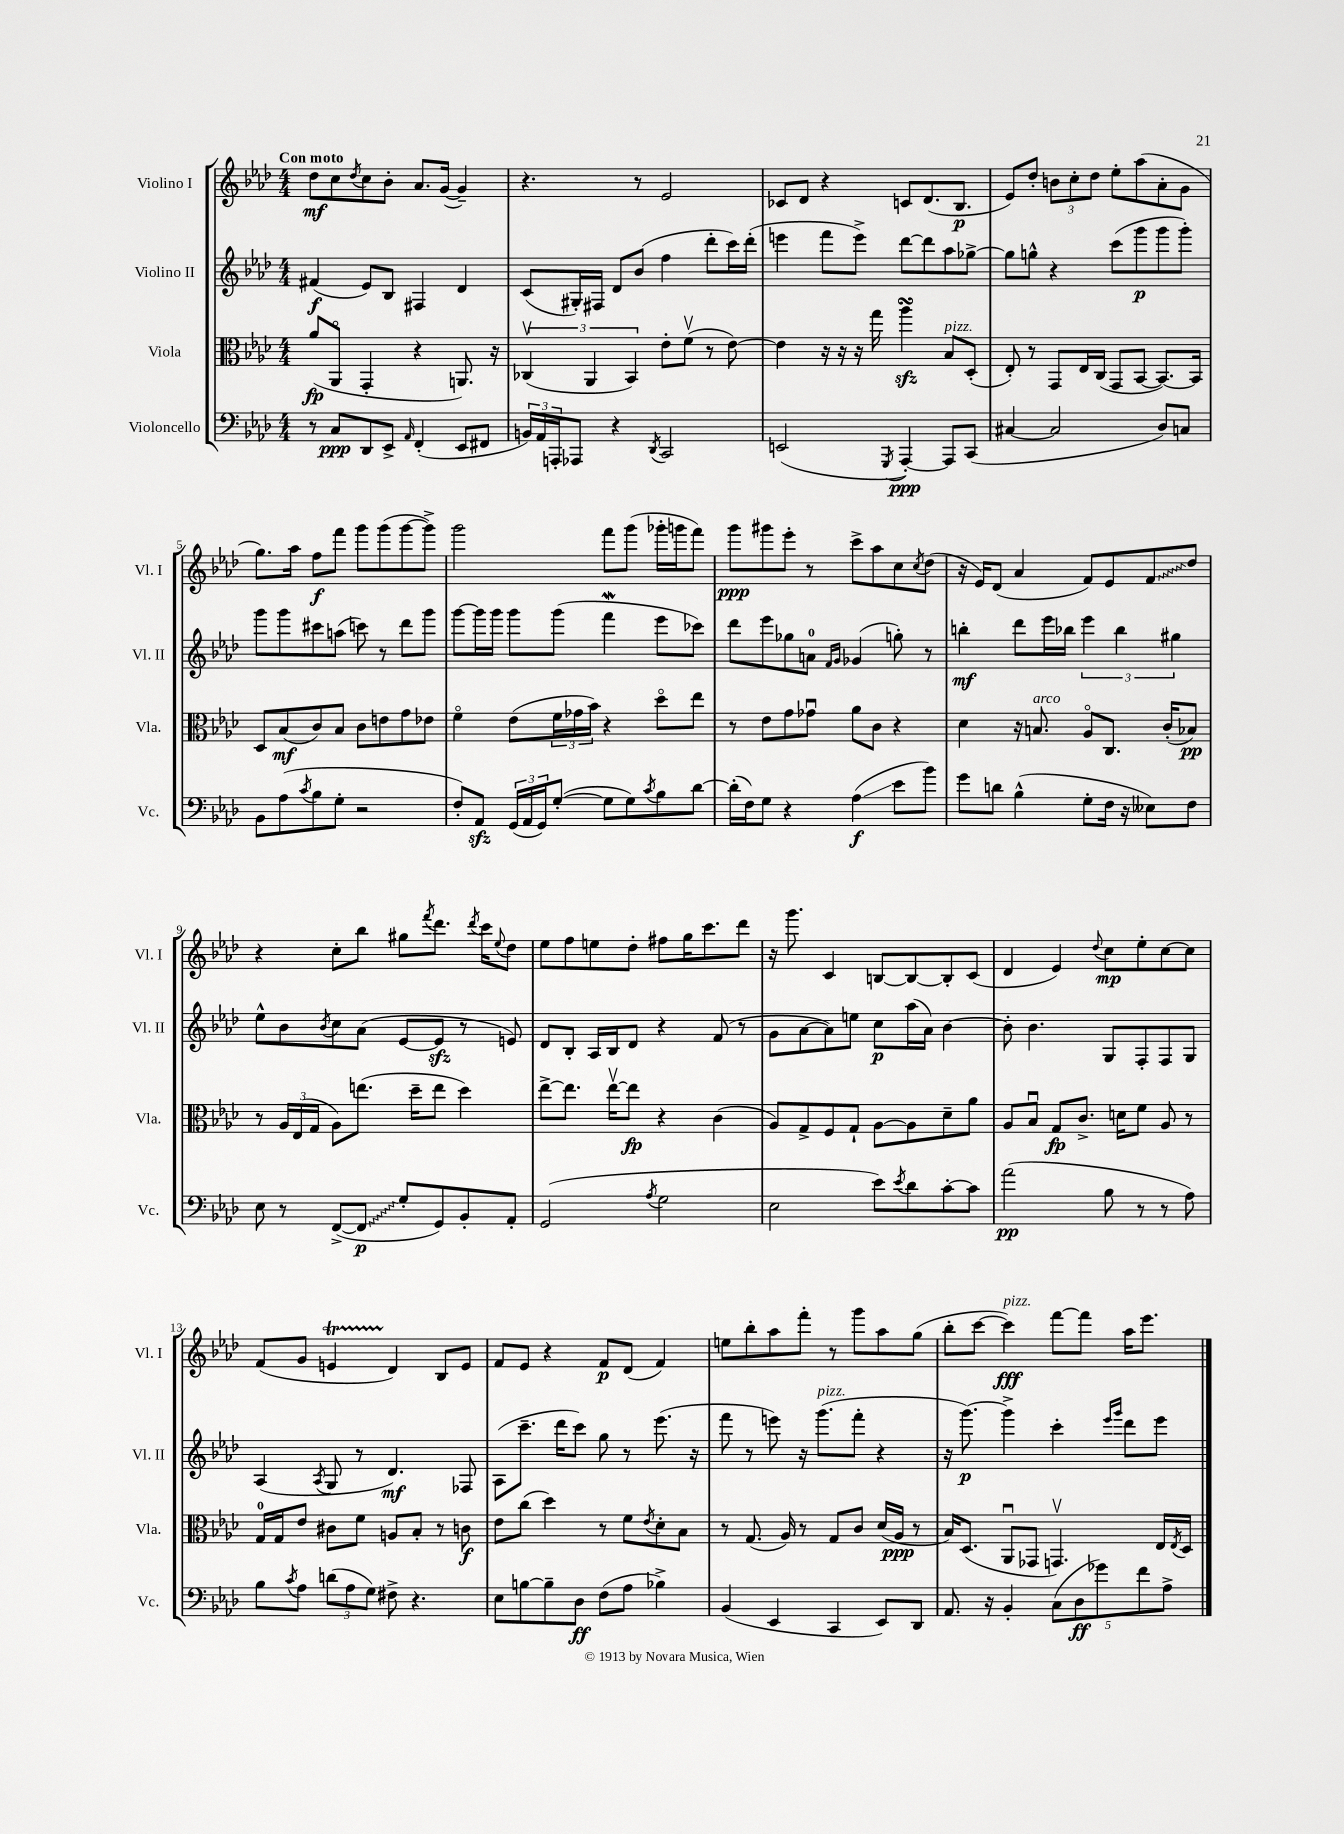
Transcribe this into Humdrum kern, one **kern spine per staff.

**kern	**kern	**kern	**kern
*staff4	*staff3	*staff2	*staff1
*clefF4	*clefC3	*clefG2	*clefG2
*k[b-e-a-d-]	*k[b-e-a-d-]	*k[b-e-a-d-]	*k[b-e-a-d-]
*M4/4	*M4/4	*M4/4	*M4/4
8r	(8a-	(4f#	8dd-
8C	8AA-o	.	8cc
.	.	.	8qdd-
8DD-	4GG'	8e-)	8cc
8EE-^	.	8B-	8b-'
16qqAA-	.	.	.
(4FF'	4r	4F#	8.a-
.	.	.	([16g
8EE-	8.AA)	4d-	4g~])
8FF#	.	.	.
.	16r	.	.
=	=	=	=
24BB)	(6C-v	(8c	4.r
24AA-	.	.	.
24AAA'	.	.	.
8AAA-	.	16G#')	.
.	6AA-	.	.
.	.	16F#	.
4r	.	8d-	.
.	6BB-)	.	.
.	.	(8b-	8r
8qDD-	.	.	.
2CC	8e-'	4ff	2e-
.	(8fv	.	.
.	8r	8ddd-'	.
.	[8e-)	16ccc)	.
.	.	(16ddd-'	.
=	=	=	=
(2EE	4e-]	4eee	8c-
.	.	.	8d-
.	16r	8fff	4r
.	16r	.	.
.	16r	8eee^)	.
.	16gg	.	.
8qGGG	.	.	.
[4AAA-')	4aa-	[8ddd-	8c
.	.	8ddd-]	(8.d-
8AAA-]	8B-	8aa-	.
.	.	.	8.B-
(8CC	(8D-'	[8gg-^	.
=	=	=	=
[4C#	8E-')	8gg-]	8e-)
.	8r	8gg^^	8dd-'
2C#]	8GG	4r	12b
.	.	.	12cc'
.	16E-	.	.
.	.	.	12dd-
.	(16C	.	.
.	8GG	(8ccc	8ee-'
.	[8BB-	8ggg	(8aa-
8D-)	8.BB-_)	8ggg	8a-'
8C	.	8ggg')	8g
.	16BB-]	.	.
=	=	=	=
8BB-	8D-	8ggg	8.gg)
(8A-	(8B-	8ggg	.
.	.	.	16aa-
8qc	.	.	.
8B-	8c)	8ccc#	8ff
8G'	8B-	(8aa	8fff
2r	8c	8ccc)	8ggg
.	8e	8r	(8ggg
.	8g	8ddd-	[8ggg
.	8e-	8ggg	8ggg^])
=	=	=	=
8F')	4fo	[8ggg	2ggg
8AA-	.	16ggg]	.
.	.	16ggg	.
(24GG	(8e-	8ggg	.
24AA-	.	.	.
24GG)	.	.	.
([8G'	24f	(8ggg	.
.	24g-	.	.
.	24b-)	.	.
8G]	4r	4fff	8fff
8G)	.	.	(8ggg
8qc	.	.	.
8B-	8dd-o	8eee-	16ggg-'
.	.	.	16ggg
[8d-	8ee-	8ccc-)	8fff)
=	=	=	=
(16d-']	8r	8ddd-	8ggg
16F)	.	.	.
8G	8e-	8eee-	8ggg#
4r	8g	8gg-	8eee-'
.	8g-u	8a	8r
.	.	16qqf	.
.	.	16qqg	.
(4A-	8a-	(4g-	8ccc^
.	8c	.	8aa-
8e-	4r	8gg')	8cc
.	.	.	8qcc
8b-)	.	8r	(8dd-
=	=	=	=
8g	4d-	4bb'	16r
.	.	.	16e-)
8d	.	.	(8d-
(4B-^^	16r	8ddd-	4a-
.	8.B	.	.
.	.	16eee-	.
.	.	16bb-	.
8G'	8A-o	6eee-	8f)
16F	8.C	.	8e-
.	.	6bb-	.
16r	.	.	.
8E--)	.	.	8f
.	(16c'	.	.
.	.	6gg#	.
8F	8B-)	.	8dd-
=	=	=	=
8E-	8r	8ee-^^	4r
8r	24A-	8b-	.
.	(24E-	.	.
.	24G	.	.
.	.	8qb-	.
([8FF^	8A-)	8cc	8cc'
8FF]	(8.ee	(8a-	8bb-
8G'	.	[8e-	8gg#
.	16dd-~	.	.
.	.	.	8qfff
8GG)	8ee	8e-]	8.ddd-
8BB-'	4dd-)	8r	.
.	.	.	8qddd-
.	.	.	16ccc
.	.	.	8qqee-
8AA-'	.	8e)	8dd-
=	=	=	=
(2GG	[8ee-^	8d-	8ee-
.	8.ee-]	8B-'	8ff
.	.	16A-	8ee
.	[16ee-v	16B-	.
.	8ee-]	8d-	8dd-'
8qA-	.	.	.
2G	4r	4r	8ff#
.	.	.	16gg
.	.	.	8.ccc
.	(4c	(8f	.
.	.	8r	8ddd-
=	=	=	=
2E-	8A-)	8g	16r
.	.	.	8.ggg
.	8G^	[8a-	.
.	8F	8a-])	4c
.	8G`	8ee	.
8e-)	[8A-	8cc	[8B
8qe-	.	.	.
8d-	8A-]	(16aa-	8B_
.	.	16a-)	.
[8c'	8d-~	[4b-	8B']
8c]	8a-	.	(8c
=	=	=	=
(2a-	8A-	8b-']	4d-
.	8B-u	4.b-	.
.	8G	.	4e-)
.	8.c^	.	.
.	.	.	8qqdd-
8B-	.	8G	8cc
.	16d	.	.
8r	8f	8F'	8ee-'
8r	8A-	8F	[8cc
8A-)	8r	8G	8cc]
=	=	=	=
8B-	16G	(4A-	(8f
.	16G	.	.
8qc	.	.	.
8A-	8e-	.	8g
.	.	8qA-	.
(12d	8c#	8G	4e
12A-	.	.	.
.	8f	8r	.
12G)	.	.	.
8F#^	8A	4.d-)	4d-)
4.r	8B-'	.	.
.	8r	.	8B-
.	8c	8F-	8e
=	=	=	=
8E-	8e-	(8A-	8f
[8B	(8cc	8.ccc~	8e-
8B~]	4dd-)	.	4r
.	.	16ddd-	.
8D-	.	8ccc)	.
(8F	8r	8gg	8f
8A-	8f	8r	(8d-
.	8qe-	.	.
4B-^)	8d-'	(8.eee-	4f)
.	8B-	.	.
.	.	16r	.
=	=	=	=
(4BB-	8r	8fff	8ee
.	(8.G	8r	8bb-'
4EE-	.	8eee)	8aa-
.	16A-)	.	.
.	8r	16r	8fff'
.	.	(8.ggg	.
4CC	8G	.	8r
.	8c	8fff'	8ggg
8EE-)	(16d-	4r	8aa-
.	16A-	.	.
8DD-	8r	.	(8gg
=	=	=	=
8.AA-	16B-)	16r	8bb-'
.	(8.D-	[8.ggg)	.
.	.	.	[8ccc
16r	.	.	.
4BB-'	8AA-u	4ggg^]	4ccc])
.	8GG-	.	.
(10C	4.GGv)	4ccc'	[8fff
10D-	.	.	.
.	.	.	8fff]
10g-)	.	.	.
.	.	16qqeee-	.
.	.	16qqggg	.
.	.	8ddd-	16aa-
10f	.	.	.
.	.	.	8.eee-
.	16E-	8eee-	.
10A-^	.	.	.
.	8qE-	.	.
.	16D-	.	.
==	==	==	==
*-	*-	*-	*-
